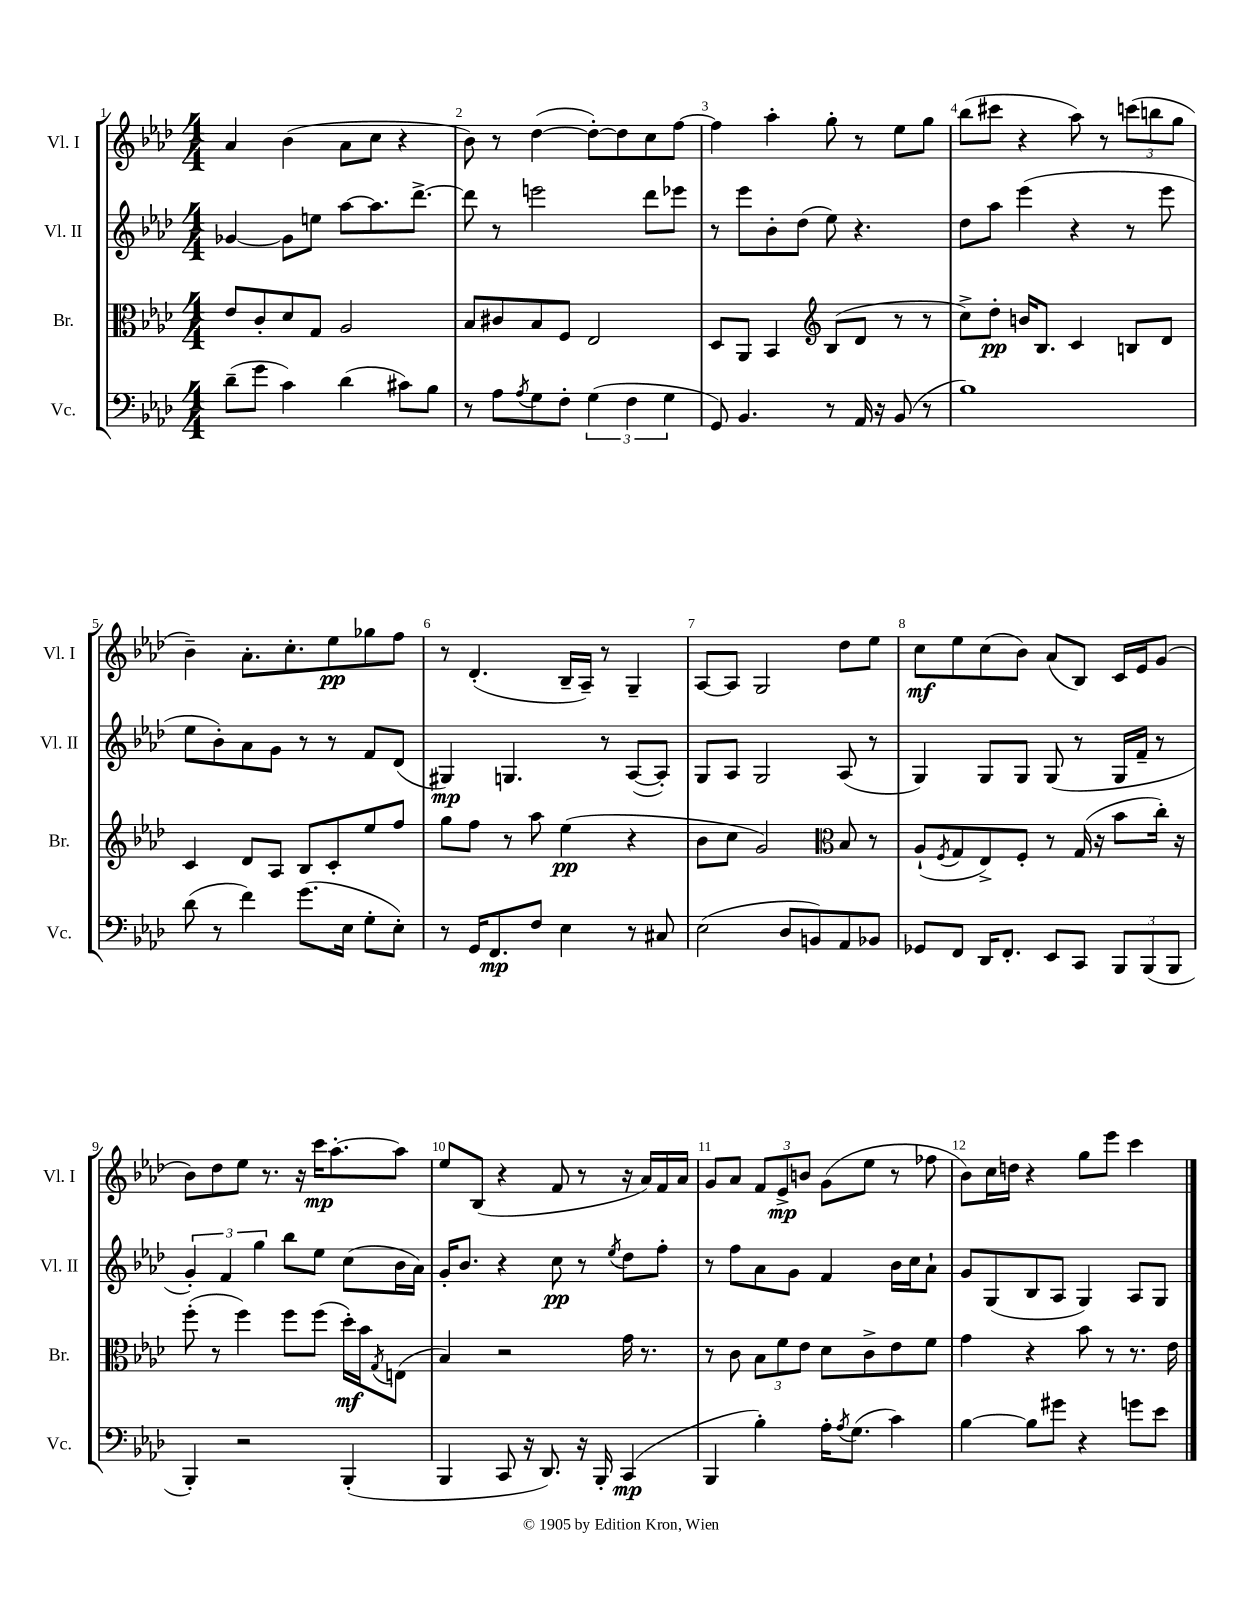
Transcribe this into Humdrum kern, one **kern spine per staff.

**kern	**kern	**kern	**kern
*staff4	*staff3	*staff2	*staff1
*clefF4	*clefC3	*clefG2	*clefG2
*k[b-e-a-d-]	*k[b-e-a-d-]	*k[b-e-a-d-]	*k[b-e-a-d-]
*M4/4	*M4/4	*M4/4	*M4/4
(8d-~	8e-	[4g-	4a-
8g	8c'	.	.
4c)	8d-	8g-]	(4b-
.	8G	8ee	.
(4d-	2A-	[8aa-	8a-
.	.	8.aa-]	8cc
8c#)	.	.	4r
.	.	[8.ddd-^	.
8B-	.	.	.
=	=	=	=
8r	8B-	8ddd-]	8b-)
8A-	8c#	8r	8r
8qA-	.	.	.
8G	8B-	2eee	([4dd-
8F'	8F	.	.
(6G	2E-	.	8dd-'_)
.	.	.	8dd-]
6F	.	.	.
.	.	8ddd-	8cc
6G	.	.	.
.	.	8eee-	[8ff
=	=	=	=
8GG)	8D-	8r	4ff]
4.BB-	8AA-	8eee-	.
.	4BB-	8b-'	4aa-'
.	.	(8dd-	.
*	*clefG2	*	*
8r	(8B-	8ee-)	8gg'
16AA-	8d-	4.r	8r
16r	.	.	.
(8BB-	8r	.	8ee-
8r	8r	.	8gg
=	=	=	=
1B-)	8cc^)	8dd-	(8bb-
.	8dd-'	8aa-	8ccc#
.	16b	(4eee-	4r
.	8.B-	.	.
.	4c	4r	8aa-)
.	.	.	8r
.	8B	8r	(12ccc
.	.	.	12bb
.	8d-	8eee-	.
.	.	.	12gg
=	=	=	=
(8d-	4c	8ee-	4b-~)
8r	.	8b-')	.
4f)	8d-	8a-	8.a-'
.	8A-	8g	.
.	.	.	8.cc'
(8.g	8B-	8r	.
.	8c'	8r	8ee-
16E-	.	.	.
8G'	8ee-	8f	8gg-
8E-')	8ff	(8d-	8ff
=	=	=	=
8r	8gg	4G#)	8r
16GG	8ff	.	(4.d-'
8.FF	.	.	.
.	8r	4.G	.
8F	8aa-	.	.
4E-	(4ee-	.	16B-~
.	.	.	16A-~)
.	.	8r	8r
8r	4r	([8A-	4G~
8C#	.	8A-'])	.
=	=	=	=
(2E-	8b-	8G	[8A-
.	8cc	8A-	8A-]
.	2g)	2G	2G
8D-	.	.	.
8BB)	.	.	.
*	*clefC3	*	*
8AA-	8B-	(8A-	8dd-
8BB-	8r	8r	8ee-
=	=	=	=
8GG-	(8A-`	4G)	8cc
.	8qF	.	.
8FF	8G	.	8ee-
16DD-	8E-^)	8G	(8cc
8.FF'	.	.	.
.	8F'	8G	8b-)
8EE-	8r	(8G	(8a-
8CC	(16G	8r	8B-)
.	16r	.	.
12BBB-	8b-	16G	16c
.	.	16f~	16e-
(12BBB-	.	.	.
.	16cc')	8r	(8g
12BBB-	.	.	.
.	16r	.	.
=	=	=	=
4BBB-')	(8ff'	6g')	8b-)
.	8r	.	8dd-
.	.	6f	.
2r	4ff)	.	8ee-
.	.	6gg	.
.	.	.	8.r
.	8ff	8bb-	.
.	.	.	16r
.	(8ff	8ee-	16ccc
.	.	.	[8.aa-'
(4BBB-'	16dd-')	(8cc	.
.	16b-	.	.
.	8qG	.	.
.	(8E	16b-	8aa-]
.	.	16a-)	.
=	=	=	=
4BBB-	4B-)	16g'	8ee-
.	.	8.b-	.
.	.	.	(8B-
8CC	2r	4r	4r
16r	.	.	.
8.DD-)	.	.	.
.	.	8cc	8f
16r	.	8r	8r
16BBB-'	.	.	.
.	.	8qee-	.
(4CC	16g	8dd-	16r
.	8.r	.	16a-)
.	.	8ff'	16f
.	.	.	16a-
=	=	=	=
4BBB-	8r	8r	8g
.	8c	8ff	8a-
4B-')	12B-	8a-	12f
.	12f	.	12e-^
.	.	8g	.
.	12e-	.	12b
16A-'	8d-	4f	(8g
8qA-	.	.	.
(8.G	.	.	.
.	8c^	.	8ee-
4c)	8e-	16b-	8r
.	.	16cc	.
.	8f	8a-`	8ff-
=	=	=	=
[4B-	4g	8g	8b-)
.	.	(8G	16cc
.	.	.	16dd
8B-]	4r	8B-	4r
8g#	.	8A-	.
4r	8b-	4G)	8gg
.	8r	.	8eee-
8g	8.r	8A-	4ccc
8e-	.	8G	.
.	16e-	.	.
==	==	==	==
*-	*-	*-	*-
